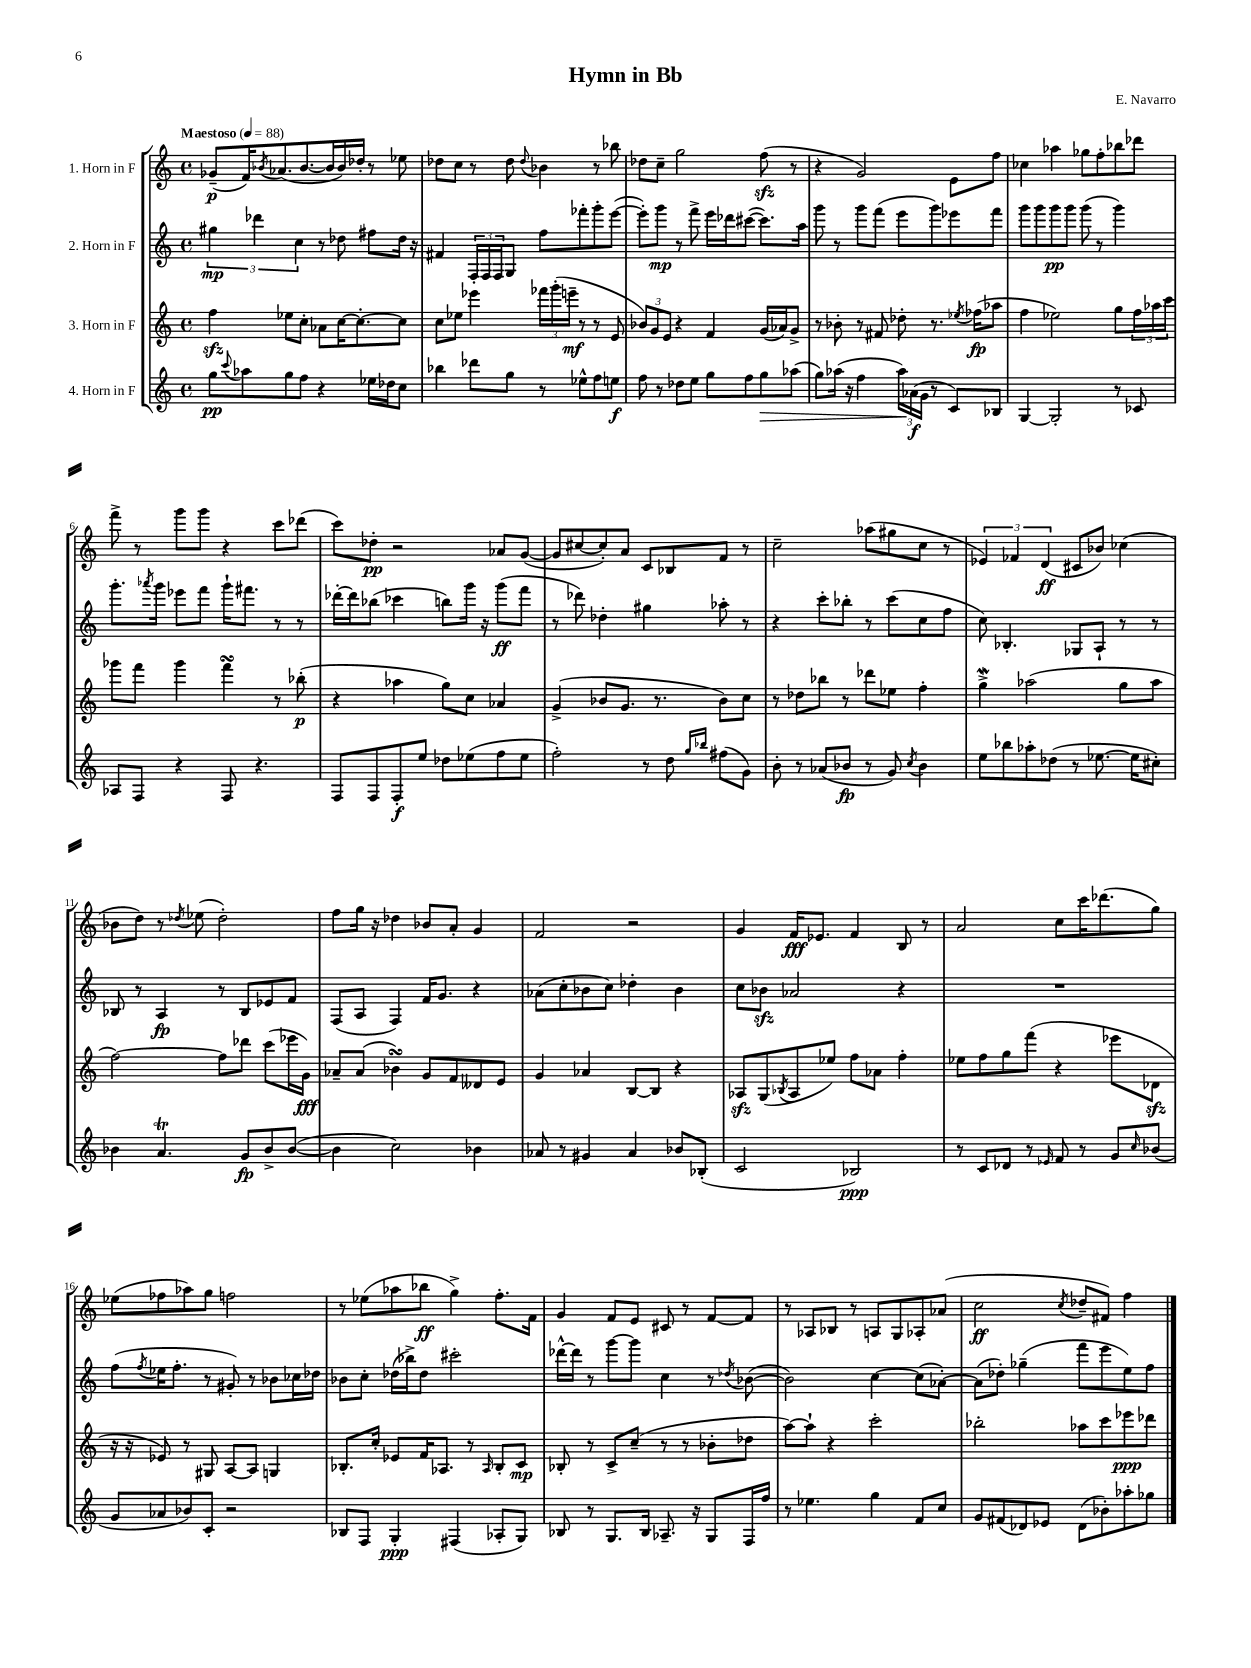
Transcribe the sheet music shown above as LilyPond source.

\header { title = "Hymn in Bb" composer = "E. Navarro" }
<<
\new StaffGroup <<
\new Staff = "s0" \with { instrumentName = "1. Horn in F" } {
    \clef treble \key c \major \defaultTimeSignature \time 4/4 \tempo "Maestoso" 4 = 88
    ges'8--\p( f'16) \acciaccatura { bes'8 } aes'8.( bes'8.~ bes'16 bes'16) des''16-. r8 ees''8 |
    des''8 c''8 r8 des''8 \appoggiatura { des''8 } bes'4 r8 bes''8 |
    des''8 c''8-- g''2 f''8\sfz( r8 |
    r4 g'2) e'8 f''8 |
    ces''4 aes''4 ges''8 f''8-. bes''8 des'''8 |
    f'''8-> r8 g'''8 g'''8 r4 c'''8 des'''8( |
    c'''8) des''8-.\pp r2 aes'8 g'8~( |
    g'8 cis''8~ cis''8-.) a'8 c'8 bes8 f'8 r8 |
    c''2-- aes''8( gis''8 c''8 r8 |
    \tuplet 3/2 { ees'4) fes'4 d'4\ff( } cis'8 bes'8) ces''4( |
    bes'8 d''8) r8 \acciaccatura { des''8 } ees''8( des''2-.) |
    f''8 g''16 r16 des''4 bes'8 a'8-. g'4 |
    f'2 r2 |
    g'4 f'16\fff ees'8. f'4 b8 r8 |
    a'2 c''8 c'''16 des'''8.( g''8) |
    ees''8( fes''8 aes''8) g''8 f''2 |
    r8 ees''8( aes''8 bes''8\ff g''4->) f''8.-. f'16 |
    g'4 f'8 e'8 cis'8 r8 f'8~ f'8 |
    r8 aes8 bes8 r8 a8 g8 aes8-. aes'8( |
    c''2\ff \acciaccatura { c''8 } des''8-- fis'8) f''4 \bar "|." |
}
\new Staff = "s1" \with { instrumentName = "2. Horn in F" } {
    \clef treble \key c \major \defaultTimeSignature \time 4/4
    \tuplet 3/2 { gis''4\mp des'''4 c''4 } r8 des''8 fis''8 des''16 r16 |
    fis'4 \tuplet 3/2 { f16-. f16 f16 } g8 f''8 fes'''8-. g'''8-. e'''8~( |
    e'''8-.) g'''8\mp r8 f'''8-> e'''16 des'''16 cis'''8~( cis'''8.) a''16 |
    g'''8 r8 g'''8 f'''8( e'''8 g'''8) ees'''8 f'''8 |
    g'''8 g'''8 g'''8\pp g'''8 g'''8( r8 g'''4) |
    g'''8.-. \acciaccatura { aes'''8 } g'''16 ees'''8 f'''8 g'''16-! fis'''8. r8 r8 |
    des'''16~-. des'''16 bes''8( ces'''4 b''8) g'''16 r16 g'''8\ff( f'''8 |
    r8 des'''8) des''4-. gis''4 aes''8-. r8 |
    r4 c'''8-. bes''8-. r8 c'''8( c''8 f''8 |
    c''8) bes4.-. ges8 a8-! r8 r8 |
    bes8 r8 a4\fp r8 bes8 ees'8 f'8 |
    f8( a8 f4) f'16 g'8. r4 |
    aes'8( c''8-. bes'8 c''8) des''4-. bes'4 |
    c''8 bes'8\sfz aes'2 r4 |
    R1 |
    f''8( \acciaccatura { f''8 } ees''16 f''8.-. r8 gis'8-.) r8 bes'8 ces''16 des''16 |
    bes'8 c''8-. des''16( bes''16->) des''8 cis'''2-. |
    des'''16~-^ des'''16 r8 g'''8~ g'''8 c''4 r8 \acciaccatura { des''8 } bes'8~( |
    bes'2) c''4~ c''8( aes'8~-.) |
    aes'8( des''8-.) ges''4--( f'''8 e'''8 e''8) f''8 \bar "|." |
}
\new Staff = "s2" \with { instrumentName = "3. Horn in F" } {
    \clef treble \key c \major \defaultTimeSignature \time 4/4
    f''4\sfz ees''8 c''8-. aes'8 c''16~ c''8.~-. c''8 |
    c''8 ees''8 ees'''4 \tuplet 3/2 { fes'''16 g'''16-.( e'''16--\mf } r8 r8 e'8 |
    \tuplet 3/2 { bes'8) g'8 e'8 } r4 f'4 g'16( aes'16) g'8-> |
    r8 bes'8-. r8 fis'8 des''8-. r8. \acciaccatura { ees''8 } fes''16\fp( aes''8 |
    f''4 ees''2) g''8 \tuplet 3/2 { f''16 aes''16 c'''16 } |
    ges'''8 f'''8 ges'''4 f'''4\turn r8 bes''8-.\p( |
    r4 aes''4 g''8) c''8 aes'4 |
    g'4->( bes'8 g'8. r8. bes'8) c''8 |
    r8 des''8 bes''8 r8 des'''8 ees''8 f''4-. |
    g''4->\mordent aes''2( g''8 aes''8 |
    f''2~) f''8 des'''8 c'''8( ees'''16 g'16\fff) |
    aes'8-- aes'8( bes'4\turn) g'8 f'8 deses'8 e'8 |
    g'4 aes'4 b8~ b8 r4 |
    aes8\sfz g8( \acciaccatura { bes8 } aes8 ees''8) f''8 aes'8 f''4-. |
    ees''8 f''8 g''8 f'''8( r4 ees'''8 des'8\sfz |
    r16 r16 ees'8) r8 gis8 a8~ a8 g4 |
    bes8.-. c''16-. ees'8 f'16 aes8. r8 \grace { aes16 } bes8-. c'8\mp |
    bes8-. r8 c'8-> c''8--( r8 r8 bes'8-. des''8 |
    a''8~) a''8-! r4 c'''2-. |
    bes''2-. aes''8 c'''8 ees'''8\ppp des'''8 \bar "|." |
}
\new Staff = "s3" \with { instrumentName = "4. Horn in F" } {
    \clef treble \key c \major \defaultTimeSignature \time 4/4
    g''8\pp \appoggiatura { c'''8 } aes''8 g''8 f''8 r4 ees''16 des''16 c''8 |
    bes''4 des'''8 g''8 r8 ees''8-^ f''8 e''8\f |
    f''8 r8 des''8 e''8 g''8 f''8 g''8\> aes''8( |
    g''8) aes''16( r16 f''4 \tuplet 3/2 { aes''16\!) aes'16\f( g'16 } r8 c'8) bes8 |
    g4~ g2-. r8 ces'8 |
    aes8 f8 r4 f8 r4. |
    f8 f8 f8-.\f e''8 des''8 ees''8( f''8 ees''8 |
    f''2-.) r8 d''8 \grace { g''16 bes''16 } fis''8( g'8) |
    b'8-. r8 aes'8( bes'8\fp r8 g'8) \acciaccatura { c''8 } bes'4 |
    e''8 bes''8 aes''8-. des''8( r8 ees''8.~ ees''16 cis''8-.) |
    bes'4 a'4.\trill g'8\fp bes'8-> bes'8~( |
    bes'4 c''2) bes'4 |
    aes'8 r8 gis'4 aes'4 bes'8 bes8-.( |
    c'2 bes2\ppp) |
    r8 c'8 des'8 r8 \grace { ees'16 } f'8 r8 g'8 \grace { c''16 } bes'8( |
    g'8 aes'8 bes'8) c'8-. r2 |
    bes8 f8 g4-.\ppp fis4( aes8-. g8) |
    bes8 r8 g8. bes16 aes8.-- r16 g8 f16 f''16 |
    r8 ees''4. g''4 f'8 c''8 |
    g'8 fis'8( des'8) ees'8 des'8( bes'8-.) aes''8-. ges''8 \bar "|." |
}
>>
>>
